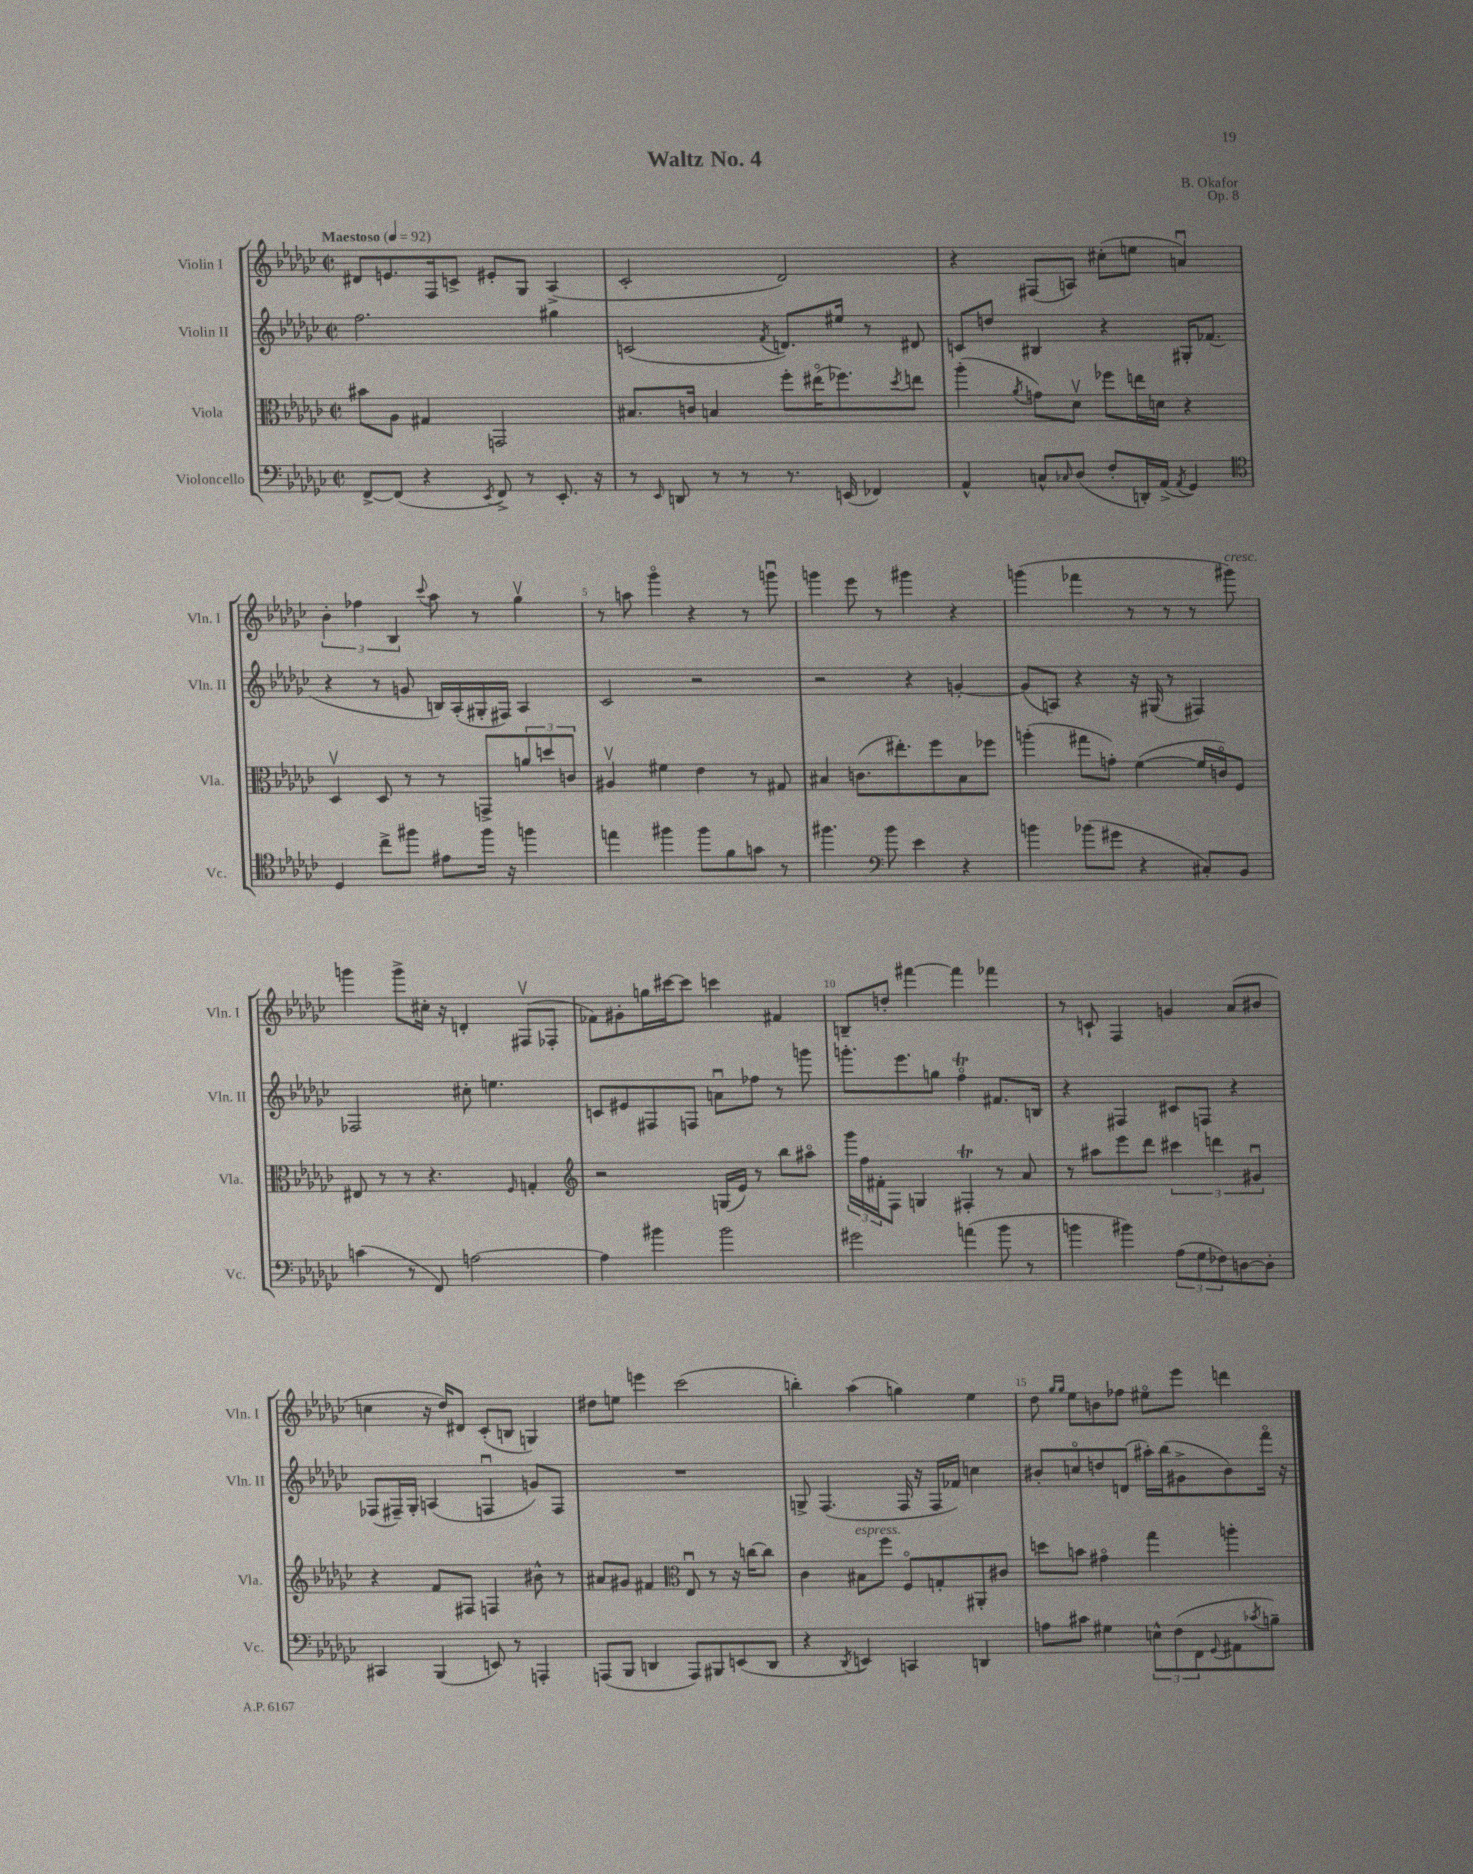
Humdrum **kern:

**kern	**kern	**kern	**kern
*part4	*part3	*part2	*part1
*staff4	*staff3	*staff2	*staff1
*I"Violoncello	*I"Viola	*I"Violin II	*I"Violin I
*I'Vc.	*I'Vla.	*I'Vln. II	*I'Vln. I
*clefF4	*clefC3	*clefG2	*clefG2
*k[b-e-a-d-g-c-]	*k[b-e-a-d-g-c-]	*k[b-e-a-d-g-c-]	*k[b-e-a-d-g-c-]
*M2/2	*M2/2	*M2/2	*M2/2
*met(c|)	*met(c|)	*met(c|)	*met(c|)
*MM92	*MM92	*MM92	*MM92
=1	=1	=1	=1
!	!	!	!LO:TX:a:B:t=Maestoso
[8FF^/L	8b#X\L	2.ff\	8d#X/L
(8FF/J]	8A-\J	.	8.en/
4r	4G#X/	.	.
.	.	.	16F/k
.	.	.	8cn^/J
8qEE-/	.	.	.
8FF^/)	2GGn/	.	8e#X'/L
8r	.	.	8G-/J
8.EE-'/	.	4gg#X\	(4A-^/
16r	.	.	.
=2	=2	=2	=2
8r	8.B#X/L	(2cn/	2c-'/
16qqEE-/	.	.	.
8DDn/	.	.	.
.	16cn/Jk	.	.
8r	4Bn/	.	.
8r	.	.	.
.	.	8qf/	.
8.r	8ff'\L	8.dn/L)	2d-/)
.	(16ee#X\K	.	.
(16EEn/	8.ff-X\)	16ee#X/Jk	.
4FF-X/)	.	8r	.
.	8qdd-/	.	.
.	8een\J	8d#X/	.
=3	=3	=3	=3
4AA-^^/	(4aa-'\	8cn/L	4r
.	.	8ddn/J	.
.	8qa-/	.	.
8Cn^^/L	8gn\L)	4B#X/	(8F#X/L
16qqC-X/	.	.	.
(8D-/J	8d-v\J	.	8An/J)
8F'/L	8ff-X\L	4r	(8cc#X'\L
16DDn'/L)	16een\L	.	8een\J
(16AA-^/JJ	16dn\JJ	.	.
8qAA-/	.	.	.
4GG-/)	4r	16G#X'/KL	4anu/)
.	.	(8.f-X/J	.
!!LO:LB:g=z
=4	=4	=4	=4
*clefC4	*	*	*
4D-/	4D-v/	4r	6b-'\
.	.	.	6ff-X\
8cc-^\L	8D-/	8r	.
.	.	.	6B-/
8ff#X\J	8r	8gn/	.
.	.	.	8qqccc-/
8e#X\L	8r	16Bn/LL)	8aa-\
.	.	(16A-'/	.
16ff#\Jk	8GGn^/L	16G#X'/	8r
16r	.	16F#X/JJ)	.
4ffn\	12an/	4A-/	4gg-v\
.	12ddn/	.	.
.	12cn/J	.	.
=5	=5	=5	=5
4een\	4A#Xv/	2c-/	8r
.	.	.	8aan\
4ff#X\	4f#X\	.	4ggg-\
8ff#\L	4e-\	2r	4r
8f\	.	.	.
8gn\J	8r	.	8r
8r	8G#X/	.	8gggnu\
=6	=6	=6	=6
4.ff#X\	4B#X/	2r	4gggn\
.	(8.cn\L	.	8eee-\
*clefF4	*	*	*
8b-\	.	.	8r
.	8.ee#X'\)	.	.
4e-\	.	4r	4ggg#X\
.	8ff\	.	.
4r	8B#\	[4gn'/	4r
.	8ff-X\J	.	.
=7	=7	=7	=7
4bn\	(4aan'\	(8g/L]	(4gggn\
.	.	8An/J)	.
(8b-X\L	8gg#X\L	4r	4fff-X\
8g#X\J	8gn'\J)	.	.
4r	([4f\	16r	8r
.	.	(16G#X/	.
.	.	8r	8r
8C#X'/L)	16f/LL]	4F#X/)	8r
.	16cn/J)	.	.
!	!	!	!LO:TX:a:i:t=cresc.
8BB-/J	8F/J	.	8ggg#X\)
!!LO:LB:g=z
=8	=8	=8	=8
(4cn\	8E#X/	2F-X/	4gggn\
.	8r	.	.
8r	8r	.	8ggg^\L
8FF/)	4.r	.	16cc#X'\Jk
.	.	.	16r
[2An\	.	8cc#X'\	4dn'/
.	.	4.een\	.
.	16qqF/	.	.
.	4Gn'/	.	(8F#Xv/L
.	.	.	8F-X'/J
=9	=9	=9	=9
*	*clefG2	*	*
4A\]	2r	8cn/L	8f-X\L)
.	.	8e#X/	8g#X'\
4b#X\	.	8F#X/	16ggn\L
.	.	.	[16ccc#X\J
.	.	8Fn/J	8ccc#\J]
2b#\	(16Gn/LL	8anu\L	4cccn\
.	16e-/JJ)	.	.
.	8r	8ff-X\J	.
.	8bb-\L	8r	4f#X/
.	8aa#X\J	8gggn\	.
=10	=10	=10	=10
2g#X\	24ggg-\LL	8.gggn'\L	8Bn~/L
.	24ff\	.	.
.	24f#X'\J	.	.
.	8F\J	.	8ddn'/J
.	.	8.eee-\	.
.	4Gn/	.	[4fff#X\
.	.	8ggn\J	.
(4an\	4F#Xt'/	4fft\	4fff#\]
8b-\	8r	8.f#X/L	4fff-X\
8r	8a-/	.	.
.	.	16Bn/Jk	.
=11	=11	=11	=11
4bn\	8r	4r	8r
.	8aa#X\L	.	8cn`/
4b#X\)	8eee-\	4F#X/	4F/
.	8ddd-\J	.	.
(12A-\L	6ccc#X\	8c#X/L	4gn/
12G-\	.	.	.
.	.	8Fn/J	.
12F-X\)	6dddn\	.	.
[8Dn\	.	4r	(8a-/L
.	6g#Xu/	.	.
8D'\J]	.	.	8b#X/J
!!LO:LB:g=z
=12	=12	=12	=12
4CC#X/	4r	(8F-X/L	4ccn\
.	.	16F#X~/L)	.
.	.	16G-'/JJ	.
(4BBB-/	8f/L	(4An/	16r
.	.	.	16dd-/KL)
.	8F#X/J	.	8d#X/J
8EEn/)	4Fn/	4Fnu/	(8c-'/L
8r	.	.	8Bn/J
4AAAn'/	8b#X^^\	8gn/L)	4Gn/)
.	8r	8F/J	.
=13	=13	=13	=13
(8AAAn/L	8a#X/L	1r	8dd#X\L
8BBB-/J	8g#X/J	.	8een\J
4DDn/	4f#X/	.	4eeen\
*	*clefC3	*	*
8AAA/L)	8E-u/	.	(2ccc-\
8BBB#X/	8r	.	.
(8EEn/	16r	.	.
.	[16ccn\KL	.	.
8DD/J	8cc\J]	.	.
=14	=14	=14	=14
4r	4c-\	8Gn^/	4bbn'\)
.	.	(4.F/	.
8qDD-/	.	.	.
!	!LO:TX:a:i:t=espress.	!	!
4EEn/)	8B#X\L	.	(4aa-\
.	8ff\J	.	.
4CCn/	8F/L	16F/	4ggn\)
.	.	16r	.
.	8Gn'/	16F/LL	.
.	.	16f-X/JJ)	.
4DDn/	8AA#X'/	4ccn\	4ee-\
.	8c#X/J	.	.
=15	=15	=15	=15
8An\L	8ddn\L	8b#X'/L	8dd-\
.	.	.	16qqgg-/LL
.	.	.	16qqgg-/JJ
8c#X\J	8bn\J	8ccn/	8ee-\L
4G#X\	4g#X\	8ddn/	8bn\
.	.	(8dn/J	8ff-X\J
12En^^\L	4gg-\	16aa#X'\LL)	8ee#X\L
.	.	(16bb-\J	.
(12F\	.	.	.
.	.	8g#X^\	8eee-\J
12FF\	.	.	.
8qqGG-/	.	.	.
8AA#X\	4aan'\	8b#\)	4dddn\
8qc-X/	.	.	.
8Bn~\J)	.	16fff\Jk	.
.	.	16r	.
==	==	==	==
*-	*-	*-	*-
